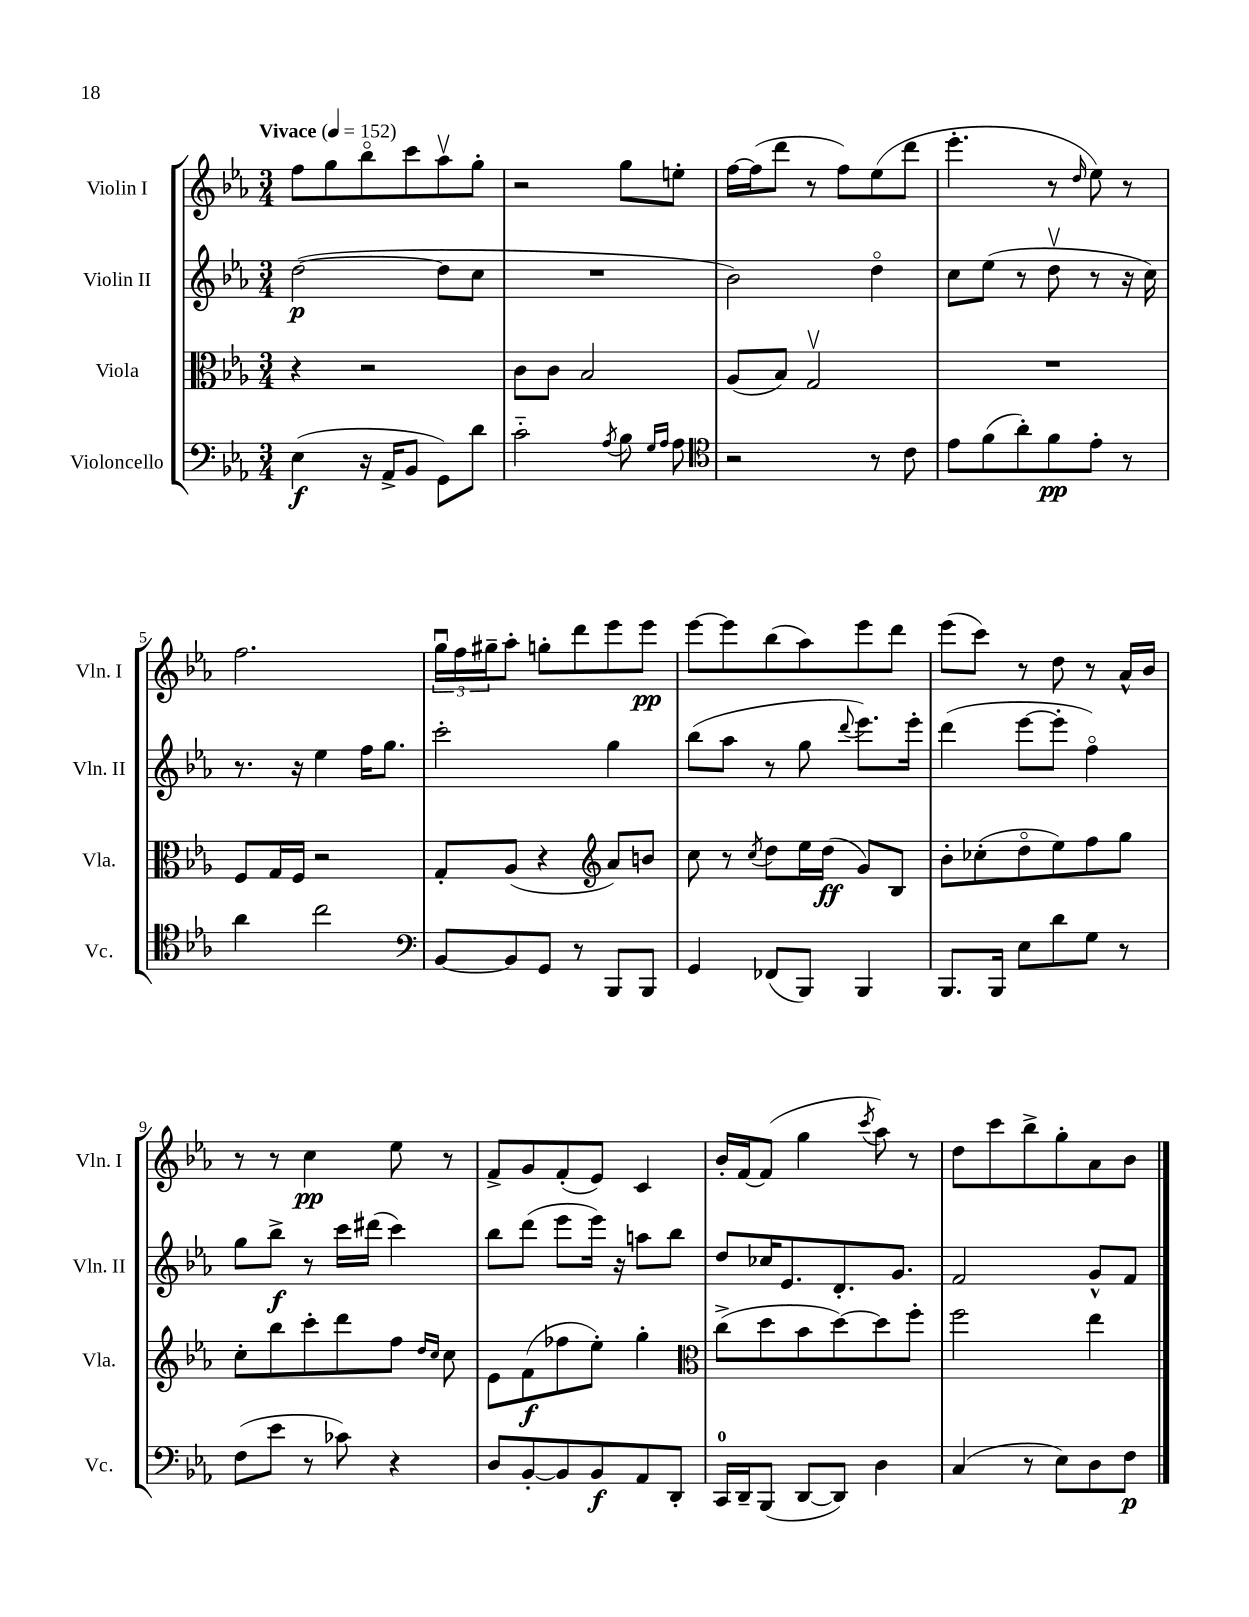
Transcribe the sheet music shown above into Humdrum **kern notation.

**kern	**dynam	**kern	**dynam	**kern	**dynam	**kern	**dynam
*part4	*part4	*part3	*part3	*part2	*part2	*part1	*part1
*staff4	*staff4	*staff3	*staff3	*staff2	*staff2	*staff1	*staff1
*I"Violoncello	*	*I"Viola	*	*I"Violin II	*	*I"Violin I	*
*I'Vc.	*	*I'Vla.	*	*I'Vln. II	*	*I'Vln. I	*
*clefF4	*	*clefC3	*	*clefG2	*	*clefG2	*
*k[b-e-a-]	*	*k[b-e-a-]	*	*k[b-e-a-]	*	*k[b-e-a-]	*
*M3/4	*	*M3/4	*	*M3/4	*	*M3/4	*
*MM152	*	*MM152	*	*MM152	*	*MM152	*
=1	=1	=1	=1	=1	=1	=1	=1
!	!	!	!	!	!	!LO:TX:a:B:t=Vivace	!
(4E-\	f	4r	.	([2dd\	p	8ff\L	.
.	.	.	.	.	.	8gg\	.
16r	.	2r	.	.	.	8bb-\	.
16AA-^/KL	.	.	.	.	.	.	.
8BB-/J	.	.	.	.	.	8ccc\	.
8GG\L)	.	.	.	8dd\L]	.	8aa-v\	.
8d\J	.	.	.	8cc\J	.	8gg'\J	.
=2	=2	=2	=2	=2	=2	=2	=2
2c\	.	8c\L	.	2.r	.	2r	.
.	.	8c\J	.	.	.	.	.
.	.	2B-/	.	.	.	.	.
8qA-/	.	.	.	.	.	.	.
8B-\	.	.	.	.	.	8gg\L	.
16qqG/LL	.	.	.	.	.	.	.
16qqA-/JJ	.	.	.	.	.	.	.
8A-\	.	.	.	.	.	8een'\J	.
=3	=3	=3	=3	=3	=3	=3	=3
*clefC4	*	*	*	*	*	*	*
2r	.	(8A-/L	.	2b-\)	.	[16ff\LL	.
.	.	.	.	.	.	(16ff\J]	.
.	.	8B-/J)	.	.	.	8ddd\J	.
.	.	2Gv/	.	.	.	8r	.
.	.	.	.	.	.	8ff\L)	.
8r	.	.	.	4dd\	.	(8ee-\	.
8c\	.	.	.	.	.	8ddd\J	.
=4	=4	=4	=4	=4	=4	=4	=4
8e-\L	.	2.r	.	8cc\L	.	4.eee-'\	.
(8f\	.	.	.	(8ee-\J	.	.	.
8a-'\)	.	.	.	8r	.	.	.
8f\	pp	.	.	8ddv\	.	8r	.
.	.	.	.	.	.	16qqdd/	.
8e-'\J	.	.	.	8r	.	8ee-\)	.
8r	.	.	.	16r	.	8r	.
.	.	.	.	16cc\)	.	.	.
!!LO:LB:g=z
=5	=5	=5	=5	=5	=5	=5	=5
4a-\	.	8F/L	.	8.r	.	2.ff\	.
.	.	16G/L	.	.	.	.	.
.	.	16F/JJ	.	16r	.	.	.
2cc\	.	2r	.	4ee-\	.	.	.
.	.	.	.	16ff\KL	.	.	.
.	.	.	.	8.gg\J	.	.	.
=6	=6	=6	=6	=6	=6	=6	=6
*clefF4	*	*	*	*	*	*	*
[8BB-/L	.	8G'/L	.	2ccc'\	.	24ggu\LL	.
.	.	.	.	.	.	24ff\	.
.	.	.	.	.	.	24gg#X~\J	.
8BB-/]	.	(8A-/J	.	.	.	8aa-'\J	.
8GG/J	.	4r	.	.	.	8ggn'\L	.
8r	.	.	.	.	.	8ddd\	.
*	*	*clefG2	*	*	*	*	*
8BBB-/L	.	8a-/L)	.	4gg\	.	8eee-\	.
8BBB-/J	.	8bn/J	.	.	.	8eee-\J	pp
=7	=7	=7	=7	=7	=7	=7	=7
4GG/	.	8cc\	.	(8bb-\L	.	[8eee-\L	.
.	.	8r	.	8aa-\J	.	8eee-\]	.
.	.	8qcc/	.	.	.	.	.
(8FF-X/L	.	8dd\L	.	8r	.	(8bb-\	.
8BBB-/J)	.	16ee-\L	.	8gg\	.	8aa-\)	.
.	.	(16dd\JJ	ff	.	.	.	.
.	.	.	.	8qqddd/	.	.	.
4BBB-/	.	8g/L)	.	8.eee-\L)	.	8eee-\	.
.	.	8B-/J	.	.	.	8ddd\J	.
.	.	.	.	16eee-'\Jk	.	.	.
=8	=8	=8	=8	=8	=8	=8	=8
8.BBB-/L	.	8b-'\L	.	(4ddd\	.	(8eee-\L	.
.	.	(8cc-X'\	.	.	.	8ccc\J)	.
16BBB-/Jk	.	.	.	.	.	.	.
8E-\L	.	8dd\	.	[8eee-\L	.	8r	.
8d\	.	8ee-\)	.	8eee-'\J]	.	8dd\	.
8G\J	.	8ff\	.	4ff\)	.	8r	.
8r	.	8gg\J	.	.	.	16a-^^/LL	.
.	.	.	.	.	.	16b-/JJ	.
!!LO:LB:g=z
=9	=9	=9	=9	=9	=9	=9	=9
(8F\L	.	8cc'\L	.	8gg\L	.	8r	.
8e-\J	.	8bb-\	.	8bb-^\J	f	8r	.
8r	.	8ccc'\	.	8r	.	4cc\	pp
8c-X\)	.	8ddd\	.	16ccc\LL	.	.	.
.	.	.	.	(16ddd#X\JJ	.	.	.
4r	.	8ff\J	.	4ccc\)	.	8ee-\	.
.	.	16qqdd/LL	.	.	.	.	.
.	.	16qqcc/JJ	.	.	.	.	.
.	.	8cc\	.	.	.	8r	.
=10	=10	=10	=10	=10	=10	=10	=10
8D/L	.	8e-\L	.	8bb-\L	.	8f^/L	.
[8BB-'/	.	(8f\	f	(8ddd\J	.	8g/	.
8BB-/]	.	8ff-X\	.	8eee-\L	.	(8f'/	.
8BB-/	f	8ee-'\J)	.	16eee-\Jk)	.	8e-/J)	.
.	.	.	.	16r	.	.	.
8AA-/	.	4gg'\	.	8aan\L	.	4c/	.
8DD'/J	.	.	.	8bb-\J	.	.	.
=11	=11	=11	=11	=11	=11	=11	=11
*	*	*clefC3	*	*	*	*	*
16CC/LL	.	(8cc^\L	.	8dd/L	.	16b-'/LL	.
16DD~/J	.	.	.	.	.	[16f/J	.
(8BBB-/J	.	8dd\	.	16cc-X/K	.	(8f/J]	.
.	.	.	.	8.e-/	.	.	.
[8DD/L	.	8b-\	.	.	.	4gg\	.
8DD/J])	.	[8dd\)	.	8.d'/	.	.	.
.	.	.	.	.	.	8qccc/	.
4D\	.	8dd\]	.	.	.	8aa-\)	.
.	.	.	.	8.g/J	.	.	.
.	.	8ff'\J	.	.	.	8r	.
=12	=12	=12	=12	=12	=12	=12	=12
(4C/	.	2ff\	.	2f/	.	8dd\L	.
.	.	.	.	.	.	8ccc\	.
8r	.	.	.	.	.	8bb-^\	.
8E-\L)	.	.	.	.	.	8gg'\	.
8D\	.	4ee-\	.	8g^^/L	.	8a-\	.
8F\J	p	.	.	8f/J	.	8b-\J	.
==	==	==	==	==	==	==	==
*-	*-	*-	*-	*-	*-	*-	*-
